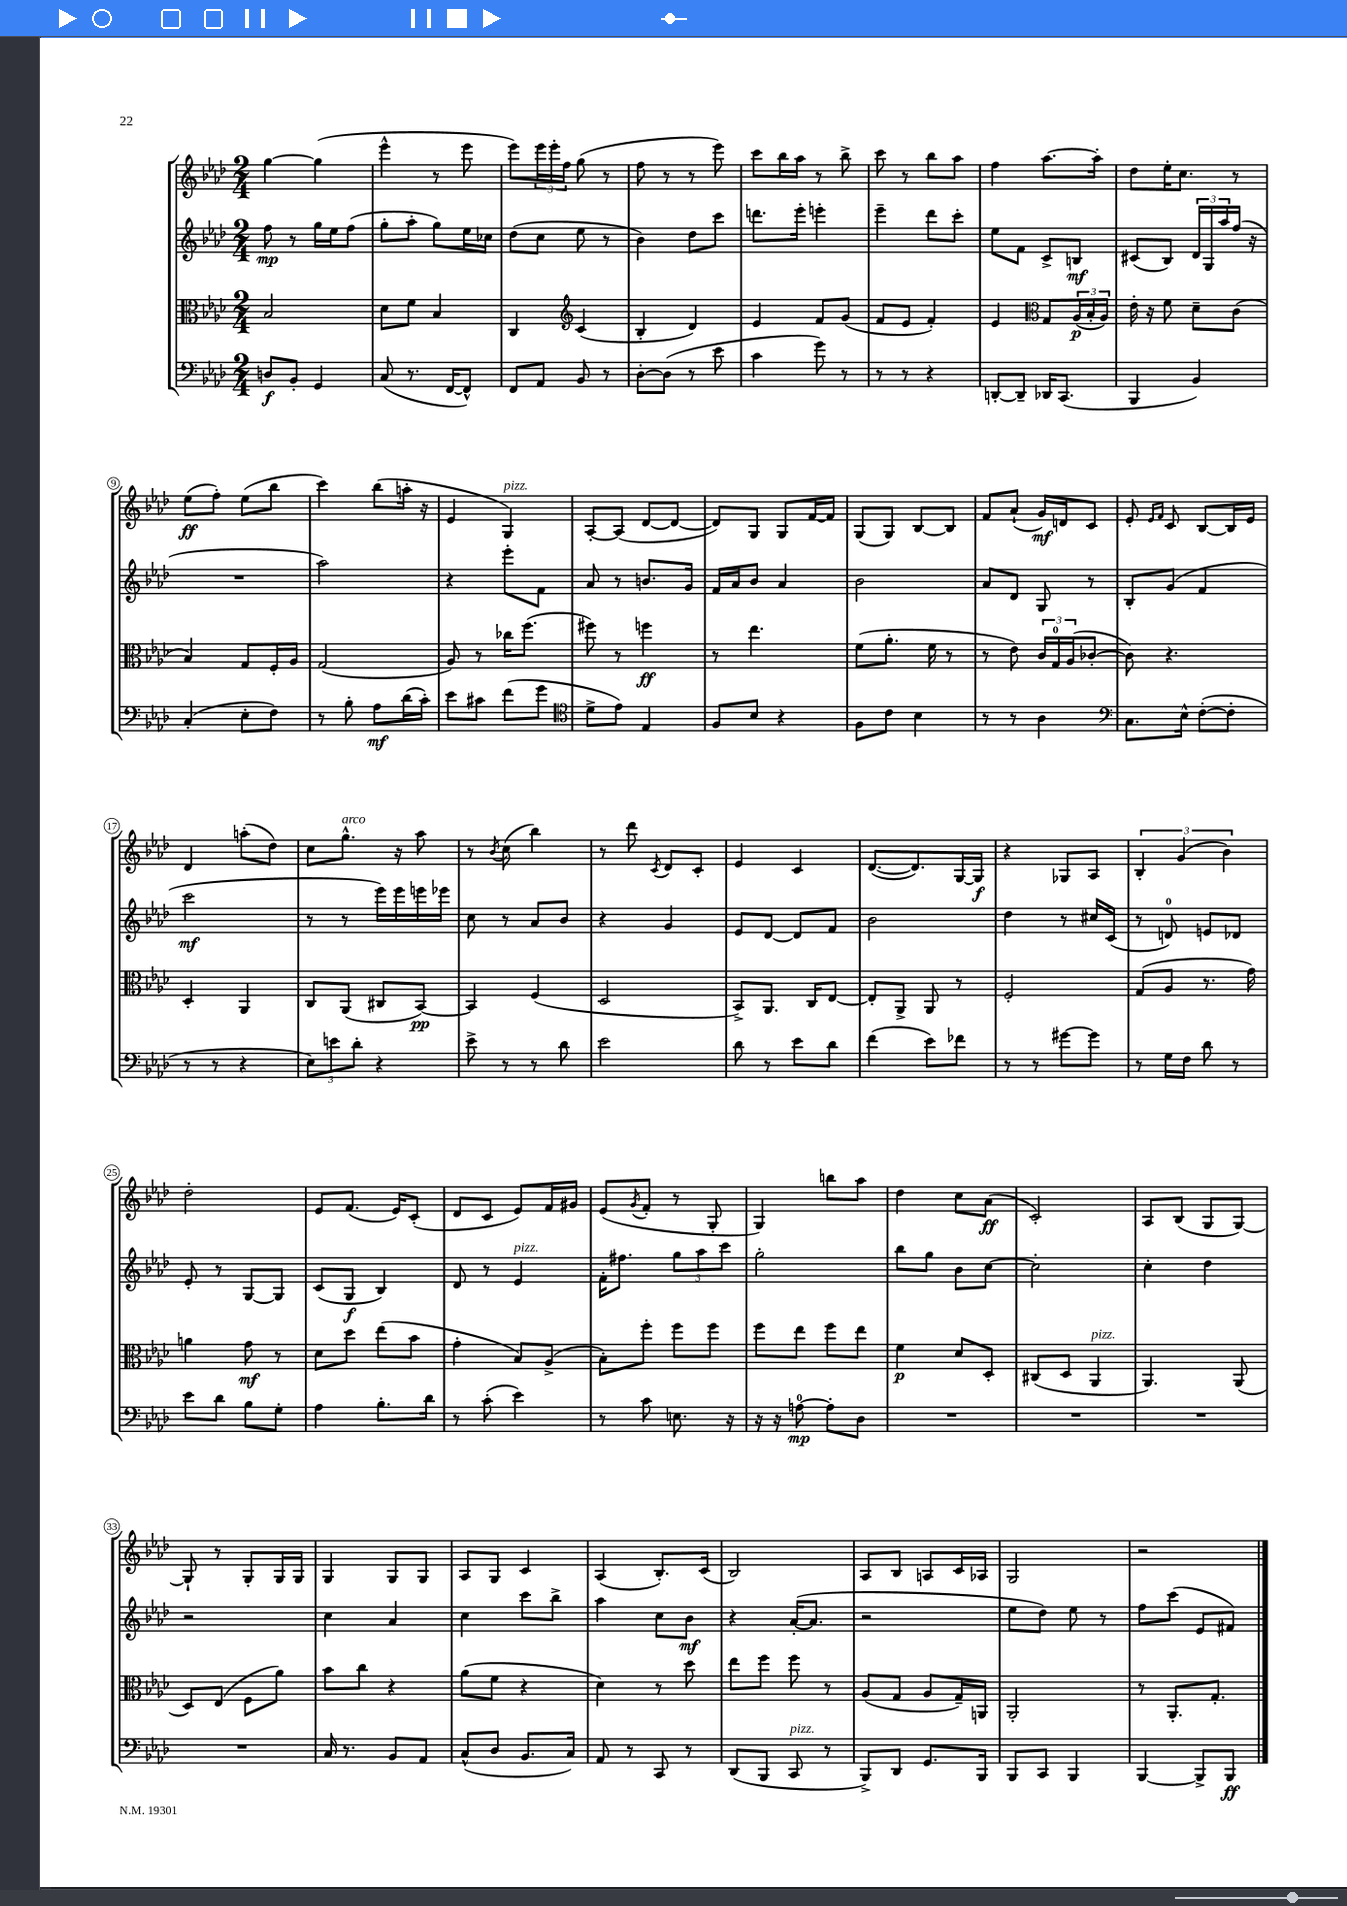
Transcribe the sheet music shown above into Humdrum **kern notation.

**kern	**kern	**kern	**kern
*staff4	*staff3	*staff2	*staff1
*clefF4	*clefC3	*clefG2	*clefG2
*k[b-e-a-d-]	*k[b-e-a-d-]	*k[b-e-a-d-]	*k[b-e-a-d-]
*M2/4	*M2/4	*M2/4	*M2/4
8D	2B-	8ff	[4gg
8BB-'	.	8r	.
4GG	.	16gg	(4gg]
.	.	16ee-	.
.	.	(8ff	.
=	=	=	=
(8C	8d-	8gg'	4eee-^^
8.r	8f	8aa-'	.
.	4B-	8gg)	8r
[16FF	.	.	.
8FF^^])	.	16ee-	8eee-
.	.	16cc-	.
=	=	=	=
8FF	4C	(8dd-	8eee-)
8AA-	.	8cc	24eee-
.	.	.	24eee-'
.	.	.	24ff
*	*clefG2	*	*
8BB-	(4c	8ee-	(8gg
8r	.	8r	8r
=	=	=	=
[8D-'	4B-'	4b-)	8ff
(8D-]	.	.	8r
8r	4d-)	8dd-	8r
8e-	.	8ccc	8eee-)
=	=	=	=
4c	4e-	8.ddd	8ccc
.	.	.	16bb-
.	.	16eee-'	16aa-
8g)	8f	4eee'	8r
8r	(8g	.	8bb-^
=	=	=	=
8r	8f	4eee-~	8ccc
8r	8e-	.	8r
4r	4f')	8ddd-	8bb-
.	.	8ccc'	8aa-
=	=	=	=
[8DD'	4e-	8ee-	4ff
8DD~]	.	8f	.
*	*clefC3	*	*
16DD-	8G	8c^	[8.aa-
(8.CC	.	.	.
.	(24A-	8B	.
.	24B-'	.	.
.	.	.	16aa-']
.	24A-)	.	.
=	=	=	=
4BBB-	16e-'	(8c#	8dd-
.	16r	.	.
.	8f	8B-)	16ee-'
.	.	.	8.cc
4BB-)	8d-~	24d-	.
.	.	24G	.
.	.	24aa-	.
.	(8c	(16ff	8r
.	.	16r	.
=	=	=	=
(4C'	4B-)	2r	(8ee-
.	.	.	8ff')
8E-'	8G	.	(8ee-
8F)	16F'	.	8bb-
.	16A-	.	.
=	=	=	=
8r	(2G	2aa-)	4ccc)
8B-'	.	.	.
8A-	.	.	(8bb-
(16d-	.	.	16aa'
16c')	.	.	16r
=	=	=	=
8e-	8A-)	4r	4e-
8c#	8r	.	.
(8f	16cc-	8eee-'	4G)
.	(8.ff	.	.
8g	.	8f	.
=	=	=	=
*clefC4	*	*	*
8d-^	8ff#)	8a-	[8A-'
8e-)	8r	8r	(8A-]
4E-	4ff	8.b	[8d-
.	.	.	8d-_
.	.	16g	.
=	=	=	=
8F	8r	16f	8d-])
.	.	16a-	.
8B-	4.ee-	8b-	8G
4r	.	4a-	8G
.	.	.	[16f
.	.	.	16f]
=	=	=	=
8F	(8f	2b-	(8G
8c	8.a-'	.	8G)
4B-	.	.	[8B-
.	16f	.	.
.	8r	.	8B-]
=	=	=	=
8r	8r	8a-	8f
8r	8e-)	8d-	(8a-`
4A-	24c	8G	16g)
.	24G	.	.
.	.	.	16d
.	(24A-	.	.
.	[8c-'	8r	8c
=	=	=	=
*clefF4	*	*	*
8.C	8c-])	8B-'	8e-'
.	.	.	16qqe-
.	.	.	16qqf
.	4.r	(8g	8c
16E-^^	.	.	.
([8F'	.	4f	[8B-
8F']	.	.	16B-]
.	.	.	16e-
=	=	=	=
8r	4D-'	2ccc	4d-
8r	.	.	.
4r	4AA-	.	(8aa'
.	.	.	8dd-)
=	=	=	=
12E-)	8C	8r	8cc
12e	.	.	.
.	(8AA-	8r	8.gg^^
12d-'	.	.	.
4r	8C#	16eee-)	.
.	.	16eee-	16r
.	[8BB-)	16eee	8aa-
.	.	16eee-	.
=	=	=	=
8e-^	4BB-]	8cc	8r
.	.	.	8qb-
8r	.	8r	(8cc
8r	(4F	8a-	4bb-)
8d-	.	8b-	.
=	=	=	=
2e-	2D-	4r	8r
.	.	.	8ddd-
.	.	.	8qc
.	.	4g	8d-
.	.	.	8c'
=	=	=	=
8d-	8BB-^)	8e-	4e-
8r	8.AA-	[8d-	.
8e-	.	8d-]	4c
.	16C	.	.
8d-	[8E-	8f	.
=	=	=	=
(4f	8E-']	2b-	([8.d-
.	8AA-^	.	.
.	.	.	8.d-])
8e-)	8AA-	.	.
8f-	8r	.	[16G
.	.	.	16G]
=	=	=	=
8r	2F'	4dd-	4r
8r	.	.	.
[8g#	.	8r	8G-
8g#]	.	16cc#	8A-
.	.	(16c	.
=	=	=	=
8r	(8G	8r	6B-'
16G	8A-	8d)	.
.	.	.	(6g
16F	.	.	.
8d-	8.r	8e	.
.	.	.	6b-)
8r	.	8d-	.
.	16g)	.	.
=	=	=	=
8e-	4a	8e-'	2dd-'
8d-	.	8r	.
8B-	8g	[8G	.
8G'	8r	8G]	.
=	=	=	=
4A-	8d-	(8c	8e-
.	8dd-	8G	(8.f
8.B-'	(8ee-	4B-)	.
.	.	.	16e-)
.	8b-	.	(8c'
16d-	.	.	.
=	=	=	=
8r	4g'	8d-	8d-
(8c'	.	8r	8c
4e-)	8B-)	4e-	8e-)
.	(8A-^	.	16f
.	.	.	16g#
=	=	=	=
8r	8B-')	16f'	(8e-
.	.	8.ff#	.
.	.	.	8qg
8c	8ff'	.	8f'
8.E	8ff	12gg	8r
.	.	12aa-	.
.	8ff	.	8G'
.	.	12ccc	.
16r	.	.	.
=	=	=	=
16r	8ff	2gg'	4G)
16r	.	.	.
[8A	8ee-	.	.
8A']	8ff	.	8bb
8D-	8ee-	.	8aa-
=	=	=	=
2r	4f	8bb-	4dd-
.	.	8gg	.
.	8d-	8b-	8cc
.	8D-'	[8cc	(8a-
=	=	=	=
2r	(8C#	2cc']	2c')
.	8D-	.	.
.	4AA-	.	.
=	=	=	=
2r	4.AA-)	4cc'	8A-
.	.	.	(8B-
.	.	4dd-	8G
.	(8AA-	.	[8G)
=	=	=	=
2r	8D-)	2r	8G`]
.	(8E-	.	8r
.	8F	.	8G'
.	8a-)	.	16G
.	.	.	16G
=	=	=	=
16C	8b-	4cc	4G
8.r	.	.	.
.	8cc	.	.
8BB-	4r	4a-	8G
8AA-	.	.	8G
=	=	=	=
(8C^^	(8a-	4cc	8A-
8D-	8f	.	8G
8.BB-	4r	8ccc	4c
.	.	8bb-^	.
16C)	.	.	.
=	=	=	=
8AA-	4d-)	4aa-	(4A-
8r	.	.	.
8CC	8r	8cc	8.B-')
8r	8dd-	8b-	.
.	.	.	(16c
=	=	=	=
(8DD-	8ee-	4r	2B-)
8BBB-	8ff	.	.
8CC	8ff	([16a-'	.
.	.	8.a-]	.
8r	8r	.	.
=	=	=	=
8BBB-^)	(8A-	2r	8A-
8DD-	8G	.	8B-
8.GG	8A-	.	8A
.	16G~)	.	16c
16BBB-	16AA	.	16A-
=	=	=	=
8BBB-	2AA-'	8ee-	2G
8CC	.	8dd-)	.
4BBB-	.	8ee-	.
.	.	8r	.
=	=	=	=
[4BBB-	8r	8ff	2r
.	8.AA-'	(8ccc	.
8BBB-^]	.	8e-	.
.	8.G'	.	.
8BBB-	.	8f#)	.
==	==	==	==
*-	*-	*-	*-
